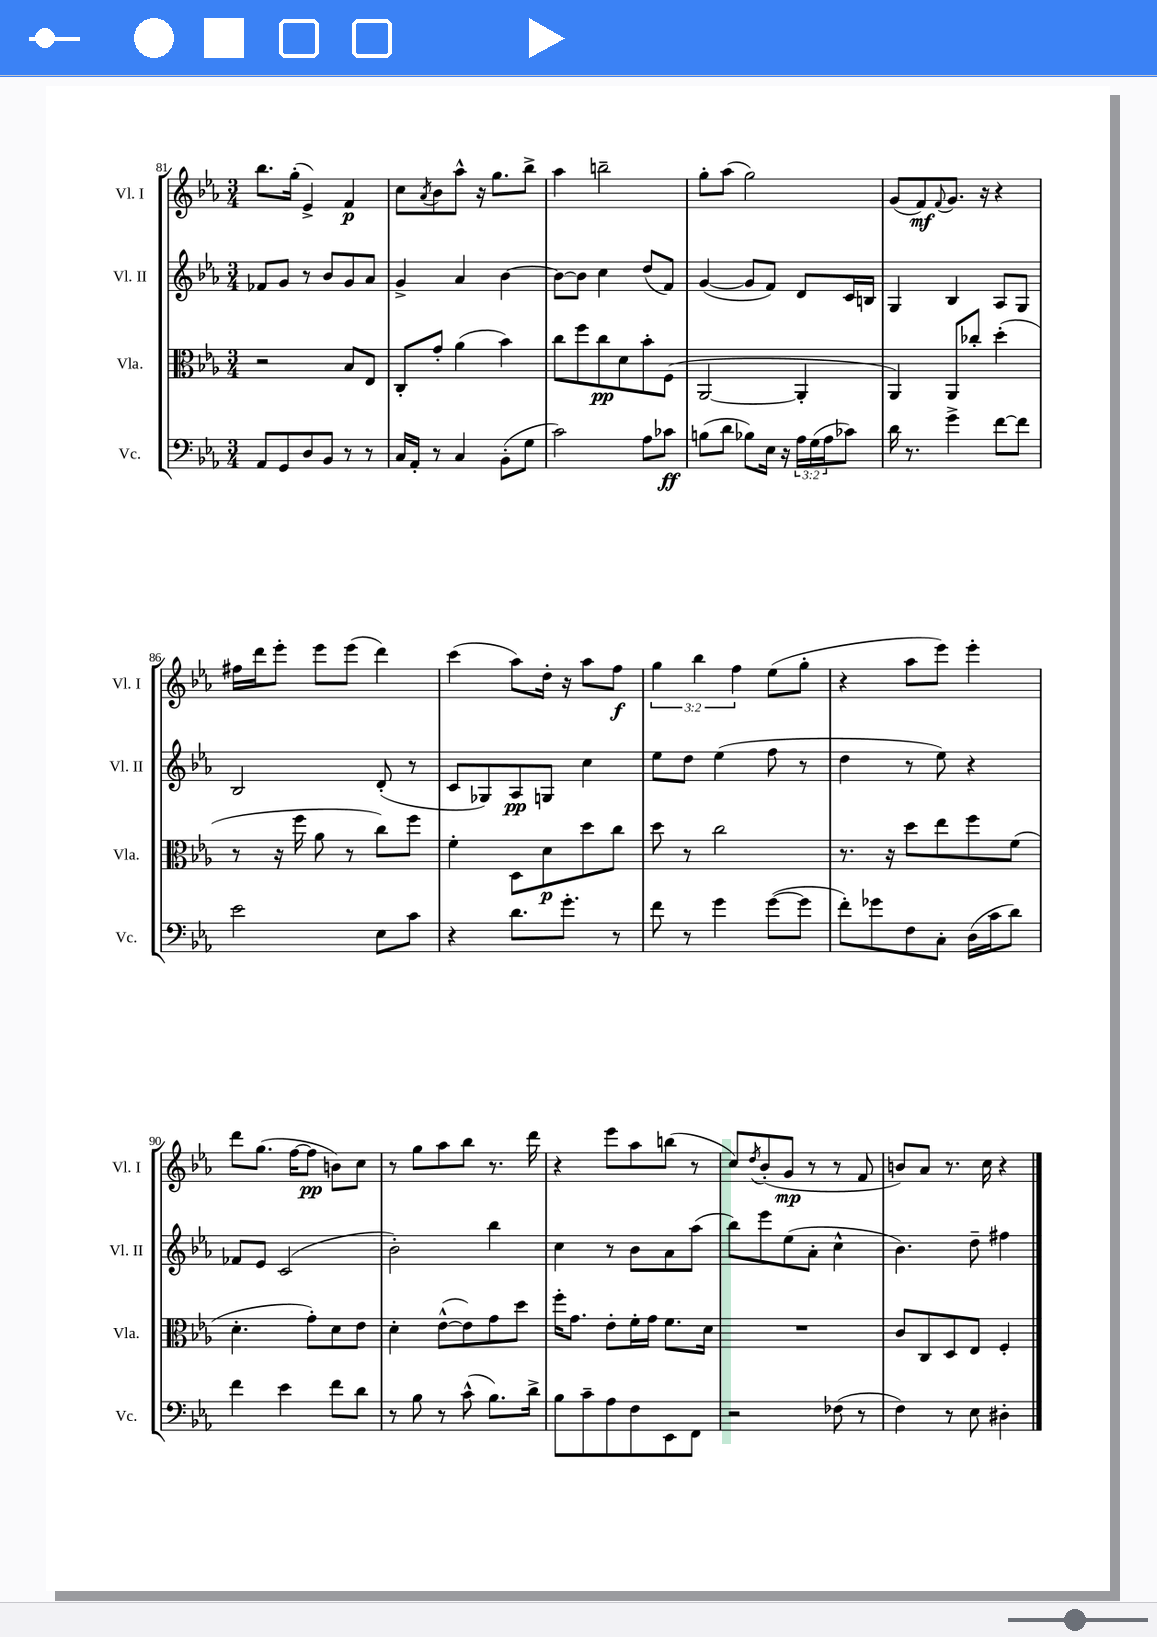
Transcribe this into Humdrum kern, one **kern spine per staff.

**kern	**dynam	**kern	**dynam	**kern	**dynam	**kern	**dynam
*part4	*part4	*part3	*part3	*part2	*part2	*part1	*part1
*staff4	*staff4	*staff3	*staff3	*staff2	*staff2	*staff1	*staff1
*I"Vc.	*	*I"Vla.	*	*I"Vl. II	*	*I"Vl. I	*
*I'Vc.	*	*I'Vla.	*	*I'Vl. II	*	*I'Vl. I	*
*clefF4	*	*clefC3	*	*clefG2	*	*clefG2	*
*k[b-e-a-]	*	*k[b-e-a-]	*	*k[b-e-a-]	*	*k[b-e-a-]	*
*M3/4	*	*M3/4	*	*M3/4	*	*M3/4	*
=81	=81	=81	=81	=81	=81	=81	=81
8AA-/L	.	2r	.	8f-X/L	.	8.bb-\L	.
8GG/	.	.	.	8g/J	.	.	.
.	.	.	.	.	.	(16gg'\Jk	.
8D/	.	.	.	8r	.	4e-^/)	.
8BB-/J	.	.	.	8b-/L	.	.	.
8r	.	8B-/L	.	8g/	.	4f/	p
8r	.	8E-/J	.	8a-/J	.	.	.
=82	=82	=82	=82	=82	=82	=82	=82
16C/LL	.	8C'/L	.	4g^/	.	8cc\L	.
16AA-'/JJ	.	.	.	.	.	.	.
.	.	.	.	.	.	8qa-/	.
8r	.	8g'/J	.	.	.	8b-\	.
4C/	.	(4a-\	.	4a-/	.	8aa-^^\J	.
.	.	.	.	.	.	16r	.
.	.	.	.	.	.	8.gg\L	.
(8BB-'\L	.	4b-\)	.	[4b-\	.	.	.
8G\J	.	.	.	.	.	8bb-^\J	.
=83	=83	=83	=83	=83	=83	=83	=83
2c\)	.	8cc\L	.	8b-\L_	.	4aa-\	.
.	.	8ff\	.	8b-\J]	.	.	.
.	.	8cc\	pp	4cc\	.	2bbn~\	.
.	.	8d\	.	.	.	.	.
8A-\L	.	8b-'\	.	(8dd/L	.	.	.
8c-X\J	ff	(8F\J	.	8f/J)	.	.	.
=84	=84	=84	=84	=84	=84	=84	=84
(8Bn\L	.	[2AA-/	.	([4g/	.	8gg'\L	.
8d\J	.	.	.	.	.	(8aa-\J	.
8B-X\L)	.	.	.	8g/L]	.	2gg\)	.
16E-\Jk	.	.	.	8f/J)	.	.	.
16r	.	.	.	.	.	.	.
24A-\LL	.	4AA-'/]	.	8d/L	.	.	.
(24G\	.	.	.	.	.	.	.
24A-\J	.	.	.	.	.	.	.
8c-X\J)	.	.	.	16c/L	.	.	.
.	.	.	.	16Bn/JJ	.	.	.
=85	=85	=85	=85	=85	=85	=85	=85
16d\	.	4AA-/)	.	4G/	.	(8g/L	.
8.r	.	.	.	.	.	.	.
.	.	.	.	.	.	8f/)	mf
.	.	.	.	.	.	8qqf/	.
4g^\	.	8AA-/L	.	4B-/	.	8.g/J	.
.	.	8cc-X'/J	.	.	.	.	.
.	.	.	.	.	.	16r	.
[8f\L	.	(4dd'\	.	8A-/L	.	4r	.
8f\J]	.	.	.	8G/J	.	.	.
!!LO:LB:g=z
=86	=86	=86	=86	=86	=86	=86	=86
2e-\	.	8r	.	2B-/	.	16ff#X\LL	.
.	.	.	.	.	.	16ddd\J	.
.	.	16r	.	.	.	8eee-'\J	.
.	.	16ff\	.	.	.	.	.
.	.	8a-\	.	.	.	8eee-\L	.
.	.	8r	.	.	.	(8eee-\J	.
8E-\L	.	8cc\L)	.	(8d'/	.	4ddd\)	.
8c\J	.	8ff\J	.	8r	.	.	.
=87	=87	=87	=87	=87	=87	=87	=87
4r	.	4f'\	.	8c/L	.	(4ccc\	.
.	.	.	.	8G-X/)	.	.	.
8.d\L	.	8D\L	.	8A-/	pp	8aa-\L)	.
.	.	8d\	p	8Gn/J	.	16dd'\Jk	.
8.g'\J	.	.	.	.	.	16r	.
.	.	8dd\	.	4cc\	.	8aa-\L	.
8r	.	8cc\J	.	.	.	8ff\J	f
=88	=88	=88	=88	=88	=88	=88	=88
8f\	.	8dd\	.	8ee-\L	.	6gg\	.
8r	.	8r	.	8dd\J	.	.	.
.	.	.	.	.	.	6bb-\	.
4g\	.	2cc\	.	(4ee-\	.	.	.
.	.	.	.	.	.	6ff\	.
([8g\L	.	.	.	8ff\	.	(8ee-\L	.
8g\J]	.	.	.	8r	.	8gg'\J	.
=89	=89	=89	=89	=89	=89	=89	=89
8f'\L)	.	8.r	.	4dd\	.	4r	.
8g-X\	.	.	.	.	.	.	.
.	.	16r	.	.	.	.	.
8F\	.	8dd\L	.	8r	.	8aa-\L	.
8C'\J	.	8ee-\	.	8ee-\)	.	8eee-\J)	.
(16D\LL	.	8ff\	.	4r	.	4eee-'\	.
16c\J	.	.	.	.	.	.	.
8d\J)	.	(8f\J	.	.	.	.	.
!!LO:LB:g=z
=90	=90	=90	=90	=90	=90	=90	=90
4f\	.	4.d'\	.	8f-X/L	.	8ddd\L	.
.	.	.	.	8e-/J	.	(8.gg\J	.
4e-\	.	.	.	(2c/	.	.	.
.	.	.	.	.	.	[16ff\KL	.
.	.	8g'\L)	.	.	.	8ff\J]	pp
8f\L	.	8d\	.	.	.	8bn\L)	.
8d\J	.	8e-\J	.	.	.	8cc\J	.
=91	=91	=91	=91	=91	=91	=91	=91
8r	.	4d'\	.	2b-'\)	.	8r	.
8B-\	.	.	.	.	.	8gg\L	.
8r	.	([8e-^^\L	.	.	.	8aa-\	.
(8c^^\	.	8e-\])	.	.	.	8bb-\J	.
8.B-\L)	.	8g\	.	4bb-\	.	8.r	.
.	.	8dd\J	.	.	.	.	.
16d^\Jk	.	.	.	.	.	16ddd\	.
=92	=92	=92	=92	=92	=92	=92	=92
8B-\L	.	16ff'\KL	.	4cc\	.	4r	.
.	.	8.g\J	.	.	.	.	.
8c~\	.	.	.	.	.	.	.
8A-\	.	8e-'\L	.	8r	.	8eee-\L	.
8F\	.	16f'\L	.	8b-\L	.	8aa-\	.
.	.	16g\JJ	.	.	.	.	.
8EE-\	.	8.f\L	.	8a-\	.	(8bbn\J	.
8FF\J	.	.	.	(8aa-\J	.	8r	.
.	.	16d\Jk	.	.	.	.	.
=93	=93	=93	=93	=93	=93	=93	=93
2r	.	2.r	.	8bb-\L)	.	8cc/L)	.
.	.	.	.	.	.	8qdd/	.
.	.	.	.	8eee-\	.	(8b-'/	.
.	.	.	.	(8ee-\	.	8g/J	mp
.	.	.	.	8a-'\J	.	8r	.
(8F-X\	.	.	.	4cc^^\	.	8r	.
8r	.	.	.	.	.	8f/	.
=94	=94	=94	=94	=94	=94	=94	=94
4F\)	.	8c/L	.	4.b-\)	.	8bn/L)	.
.	.	8C/	.	.	.	8a-/J	.
8r	.	8D/	.	.	.	8.r	.
8E-\	.	8E-/J	.	8dd~\	.	.	.
.	.	.	.	.	.	16cc\	.
4D#X'\	.	4F'/	.	4ff#X\	.	4r	.
==	==	==	==	==	==	==	==
*-	*-	*-	*-	*-	*-	*-	*-
